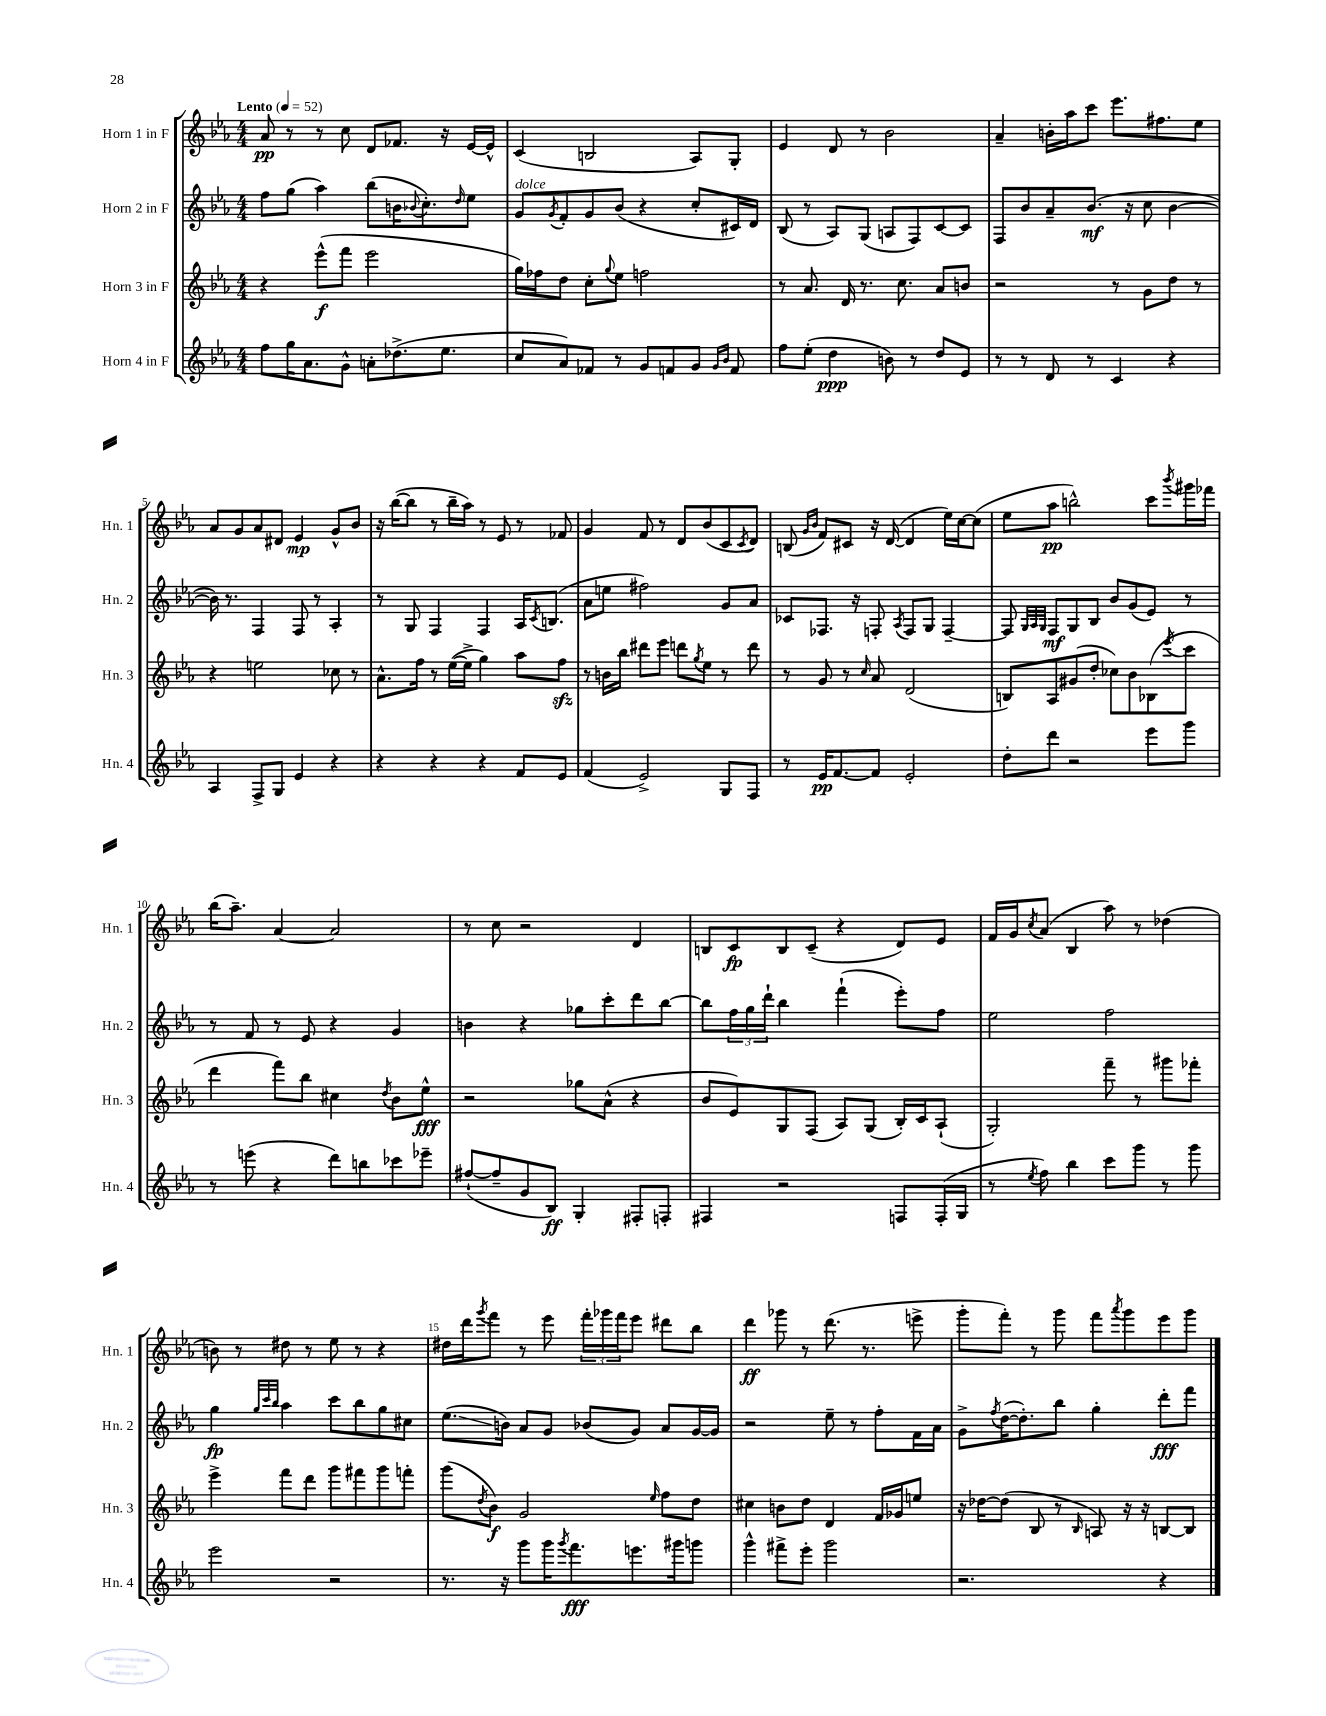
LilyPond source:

<<
\new StaffGroup <<
\new Staff = "s0" \with { instrumentName = "Horn 1 in F" shortInstrumentName = "Hn. 1" } {
    \clef treble \key ees \major \numericTimeSignature \time 4/4 \tempo "Lento" 4 = 52
    aes'8\pp r8 r8 c''8 d'8 fes'8. r16 ees'16~ ees'16-^ |
    c'4( b2 aes8) g8-. |
    ees'4 d'8 r8 bes'2 |
    aes'4-- b'16-. aes''16 c'''8 ees'''8. fis''8. ees''8 |
    aes'8 g'8 aes'8 dis'8 ees'4\mp g'8-^ bes'8 |
    r16 bes''16~( bes''8 r8 bes''16-- aes''16) r8 ees'8 r8 fes'8 |
    g'4 f'8 r8 d'8 bes'8( c'8 \acciaccatura { c'8 } d'8) |
    b8( \grace { g'16 bes'16 } f'8) cis'8 r16 d'16~( d'4 ees''16) c''16~ c''8( |
    ees''8 aes''8\pp b''2-^) c'''8 \acciaccatura { bes'''8 } gis'''16 fes'''16 |
    bes''16( aes''8.--) aes'4~ aes'2 |
    r8 c''8 r2 d'4 |
    b8 c'8\fp b8 c'8--( r4 d'8) ees'8 |
    f'16 g'16 \acciaccatura { c''8 } aes'8( bes4 aes''8) r8 des''4( |
    b'8) r8 dis''8 r8 ees''8 r8 r4 |
    dis''16 d'''16 \acciaccatura { g'''8 } f'''8 r8 ees'''8 \tuplet 3/2 { f'''16-. ges'''16 f'''16 } ees'''8 dis'''8 bes''8 |
    d'''4\ff ges'''8 r8 d'''8.( r8. e'''8-> |
    g'''8-. f'''8-.) r8 g'''8 f'''8 \acciaccatura { aes'''8 } g'''8 ees'''8 g'''8 \bar "|." |
}
\new Staff = "s1" \with { instrumentName = "Horn 2 in F" shortInstrumentName = "Hn. 2" } {
    \clef treble \key ees \major \numericTimeSignature \time 4/4
    f''8 g''8( aes''4) bes''8( b'16 \appoggiatura { bes'8 } c''8.-.) \grace { d''16 } ees''8 |
    g'8^\markup { \italic "dolce" } \acciaccatura { g'8 } f'8-. g'8 bes'8( r4 c''8-. cis'16) d'16 |
    bes8( r8 aes8) g8( a8 f8) c'8~ c'8 |
    f8 bes'8 aes'8-- bes'8.\mf( r16 c''8 bes'4~ |
    bes'16) r8. f4 f8 r8 aes4-. |
    r8 g8 f4 f4 aes16 \acciaccatura { c'8 } b8.( |
    aes'8 e''8 fis''2) g'8 aes'8 |
    ces'8 fes8. r16 f8-. \acciaccatura { aes8 } f8 g8 f4~-- |
    f8 \grace { g32 aes32 g32 } f8\mf g8 bes8 bes'8 g'8( ees'8) r8 |
    r8 f'8 r8 ees'8 r4 g'4 |
    b'4 r4 ges''8 c'''8-. d'''8 bes''8~ |
    bes''8 \tuplet 3/2 { f''16 g''16 d'''16-! } bes''4 f'''4-!( ees'''8-.) f''8 |
    ees''2 f''2 |
    g''4\fp \grace { g''32 c'''32 bes''32 } aes''4 c'''8 bes''8 g''8 cis''8 |
    ees''8.\glissando( b'16) aes'8 g'8 bes'8( g'8) aes'8 g'16~ g'16 |
    r2 ees''8-- r8 f''8-. f'16 aes'16 |
    g'8-> \acciaccatura { f''8 } d''16~( d''8.-.) bes''8 g''4-. d'''8-.\fff f'''8 \bar "|." |
}
\new Staff = "s2" \with { instrumentName = "Horn 3 in F" shortInstrumentName = "Hn. 3" } {
    \clef treble \key ees \major \numericTimeSignature \time 4/4
    r4 ees'''8-^\f( f'''8 ees'''2 |
    g''16) fes''16 d''8 c''8-. \appoggiatura { g''8 } ees''8 f''2 |
    r8 aes'8. d'16 r8. c''8. aes'8 b'8 |
    r2 r8 g'8 d''8 r8 |
    r4 e''2 ces''8 r8 |
    aes'8.-^ f''16 r8 ees''16~( ees''16-> g''4) aes''8 f''8\sfz |
    r8 b'16 bes''16 dis'''8 ees'''8 d'''8 \acciaccatura { g''8 } ees''8 r8 d'''8 |
    r8 g'8 r8 \grace { c''16 } aes'8 d'2( |
    b8) aes8 gis'8( d''8-. ces''8) bes'8 bes8( \acciaccatura { ees'''8 } c'''8 |
    d'''4 f'''8) bes''8 cis''4 \acciaccatura { d''8 } bes'8 ees''8-^\fff |
    r2 ges''8 aes'8-^( r4 |
    bes'8 ees'8) g8 f8( aes8) g8( bes16-.) c'16 aes8-!( |
    g2-.) f'''8-- r8 gis'''8 fes'''8-. |
    ees'''4-> f'''8 d'''8 g'''8 fis'''8 g'''8 f'''8-. |
    g'''8( \acciaccatura { d''8 } bes'8\f) g'2 \grace { ees''16 } f''8 d''8 |
    cis''4 b'8 d''8 d'4 f'16 ges'16 e''8 |
    r16 des''16~ des''8( bes8 r8 \grace { bes16 } a8) r16 r16 b8~ b8 \bar "|." |
}
\new Staff = "s3" \with { instrumentName = "Horn 4 in F" shortInstrumentName = "Hn. 4" } {
    \clef treble \key ees \major \numericTimeSignature \time 4/4
    f''8 g''16 aes'8. g'8-^ a'8-. des''8.->( ees''8. |
    c''8 aes'8) fes'8 r8 g'8 f'8 g'8 \grace { g'16 bes'16 } f'8 |
    f''8 ees''8-.( d''4\ppp b'8) r8 d''8 ees'8 |
    r8 r8 d'8 r8 c'4 r4 |
    aes4 f8-> g8 ees'4 r4 |
    r4 r4 r4 f'8 ees'8 |
    f'4( ees'2->) g8 f8 |
    r8 ees'16\pp f'8.~ f'8 ees'2-. |
    d''8-. d'''8 r2 ees'''8 g'''8 |
    r8 e'''8( r4 d'''8) b''8 ces'''8 ees'''8-- |
    fis''8~-!( fis''8-- g'8 bes8\ff) g4-. fis8-. f8-. |
    fis4 r2 f8 f16-.( g16 |
    r8 \acciaccatura { ees''8 } f''8) bes''4 c'''8 g'''8 r8 g'''8 |
    ees'''2 r2 |
    r8. r16 g'''8 g'''16 \acciaccatura { g'''8 } f'''8.\fff e'''8. gis'''16 g'''8 |
    g'''4-^ fis'''8-> ees'''8-. g'''2 |
    r2. r4 \bar "|." |
}
>>
>>
\layout { \context { \Score \override BarNumber.break-visibility = ##(#f #t #t) barNumberVisibility = #(every-nth-bar-number-visible 5) } }
